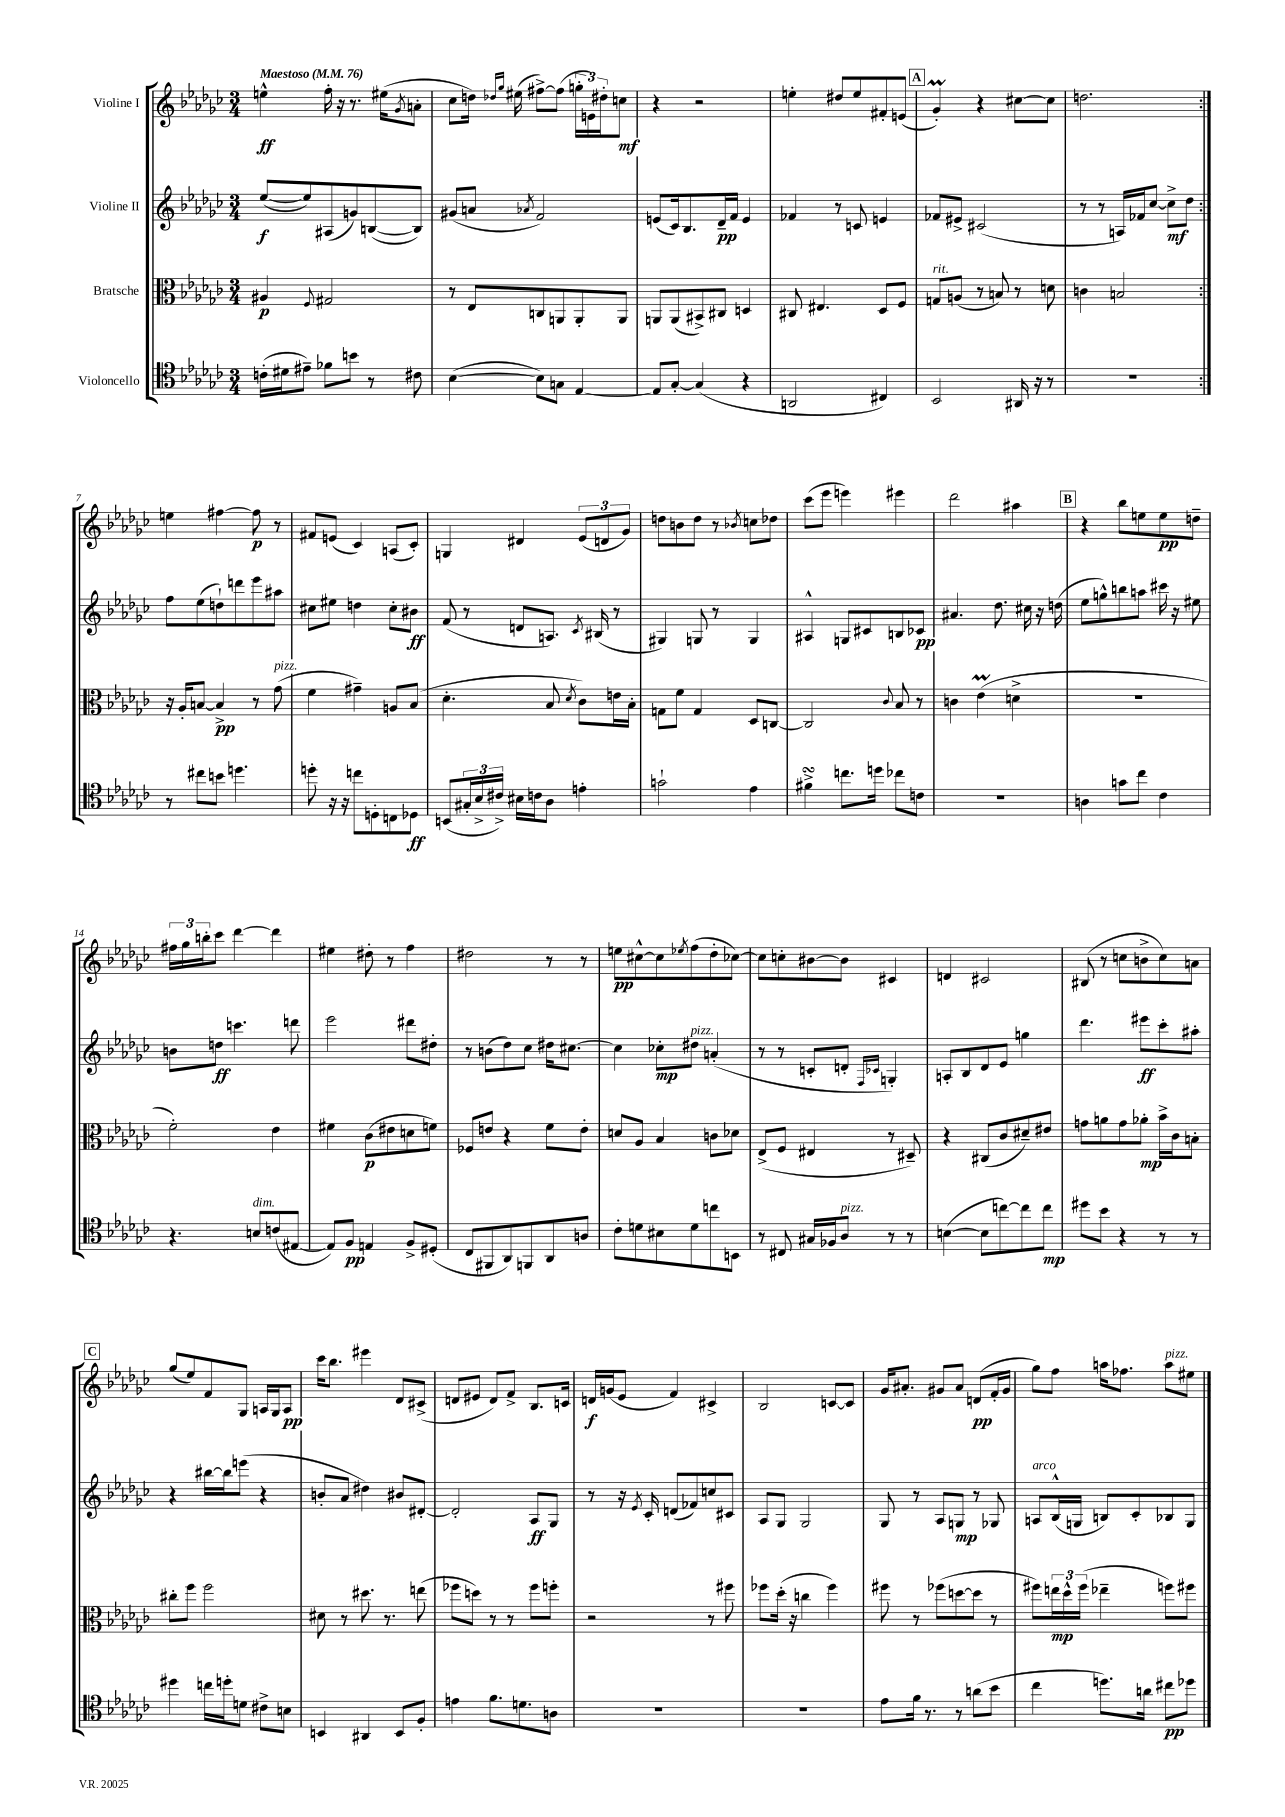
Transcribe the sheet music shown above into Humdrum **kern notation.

**kern	**kern	**kern	**kern
*staff4	*staff3	*staff2	*staff1
*clefC4	*clefC3	*clefG2	*clefG2
*k[b-e-a-d-g-c-]	*k[b-e-a-d-g-c-]	*k[b-e-a-d-g-c-]	*k[b-e-a-d-g-c-]
*M3/4	*M3/4	*M3/4	*M3/4
*MM76	*MM76	*MM76	*MM76
(16c'	4A#	([8ee-	4ee^^
16d#	.	.	.
8e#~)	.	8ee-])	.
.	8qqF	.	.
8f-	2G#	(8A#	16ff'
.	.	.	16r
8b	.	8g)	8.r
8r	.	([8B	.
.	.	.	(16ee#
.	.	.	8qg-
8c#	.	8B])	8a'
=	=	=	=
([4B-	8r	(8g#	8cc-
.	8E-	8a	16dd)
.	.	.	16qqdd-
.	.	.	16qqgg-
.	.	.	(16ee#
.	.	8qa-	.
8B-])	8C	2f)	[8ff#^)
8G	8AA	.	(8ff#]
[4E-	8AA'	.	24gg'
.	.	.	24e)
.	.	.	24dd#'
.	8AA	.	8cc
=	=	=	=
8E-]	8AA	(8e	4r
[8G-'	(8AA	16c-)	.
.	.	8.B-	.
(4G-]	8BB#^)	.	2r
.	8C#	16d-~	.
.	.	16f	.
4r	4D	4e	.
=	=	=	=
2AA	8C#	4f-	4ee'
.	4.E#	.	.
.	.	8r	8dd#
.	.	8c	8ee
4C#)	8D-	4e	8f#'
.	8F	.	(8e
=	=	=	=
2BB-	8G	8f-	4g-')
.	(8A	8e#^	.
.	8r	(2c#	4r
.	8B)	.	.
16AA#	8r	.	[8cc#
16r	.	.	.
8r	8d	.	8cc#]
=	=	=	=
2.r	4c	8r	2.dd
.	.	8r	.
.	2B	16A)	.
.	.	16f-	.
.	.	[8cc-	.
.	.	8cc-^]	.
.	.	8dd-	.
=:|!	=:|!	=:|!	=:|!
8r	16r	8ff	4ee
.	16A-'	.	.
8cc#	[8B	(8ee-	.
8b	4B^]	8dd`)	[4ff#
4.dd	.	8ddd	.
.	8r	8eee-	8ff#]
.	(8g-	8aa#	8r
=	=	=	=
8dd'	4f	8cc#	8f#
16r	.	8ee#	(8e
16r	.	.	.
8cc	4g#~)	4dd	4c-)
8D'	.	.	.
8C	8A	8cc#'	(8A
8D-	(8B-	8b#	8c-')
=	=	=	=
(8BB	4.d-'	(8f	4G
24G#'	.	8r	.
24B-^	.	.	.
24c#^)	.	.	.
16B#	.	8d	4d#
16c	.	.	.
8A-	8B-	8.A)	.
.	8qd-	.	.
4e'	8c-)	.	(12e-
.	.	8qc-	.
.	.	(16B#	.
.	.	.	12d
.	16e	8r	.
.	.	.	12g-)
.	16B-'	.	.
=	=	=	=
2g`	8G	4G#)	8dd
.	8f	.	8b
.	4G	8G	8dd
.	.	8r	8r
.	.	.	8qb-
4e-	8D-	4G	8cc
.	[8C	.	8dd-
=	=	=	=
4f#^	2C]	4A#^^	(8ccc-
.	.	.	8eee-
8.cc	.	8G	4eee)
.	.	8c#	.
16dd	.	.	.
.	8qqc-	.	.
8cc-	8B-	8B	4eee#
8c	8r	8c-	.
=	=	=	=
2.r	4c	4.a#	2ddd-
.	(4e-	.	.
.	.	8.dd-	.
.	4d^	.	4aa#
.	.	16cc#	.
.	.	16r	.
.	.	(16dd	.
=	=	=	=
4A	2.r	8ee-	4r
.	.	8gg^^)	.
8g	.	8bb	8bb-
8cc-	.	8aa	8ee
4c-	.	16ccc#	8ee
.	.	16r	.
.	.	8ee#	8dd~
=	=	=	=
4.r	2f')	8b	24ff#
.	.	.	24gg-
.	.	.	24bb'
.	.	8dd	8ccc-
.	.	4.ccc	[4ddd-
8B	.	.	.
(8c	4e-	.	4ddd-]
[8E#	.	8ddd	.
=	=	=	=
8E#])	4f#	2eee-	4ee#
8F	.	.	.
4E	(8c-	.	8dd#'
.	8e#	.	8r
8F^	8d	8ddd#	4ff
(8D#'	8f)	8dd#'	.
=	=	=	=
8C-	8F-	8r	2dd#
8FF#	8e	(8b	.
8AA-)	4r	8dd-)	.
8FF	.	8cc-	.
8AA-	8f	16dd#	8r
.	.	[8.cc#	.
8A	8e'	.	8r
=	=	=	=
8c-'	8d	4cc#]	8ee
8d	8A-	.	[8cc#^^
8B#	4B-	8cc-'	8cc#]
.	.	.	8qee-
8d	.	8dd#	(8ff
8cc	8c	(4a'	8dd-'
8BB	8d-	.	[8cc-)
=	=	=	=
8r	(8E-^	8r	8cc-]
8C#	8F	8r	8cc'
16G#	4E#	8c'	[8b#
16F-	.	.	.
8A-	.	8d'	8b#]
.	.	16qqF	.
.	.	16qqc-	.
8r	8r	4G')	4c#
8r	8D#~)	.	.
=	=	=	=
([4B	4r	8A'	4d
.	.	8B-	.
8B]	(8C#	8d-	2c#
[8cc)	8c-	8e-	.
8cc]	8d#~)	4gg	.
8cc	8e#	.	.
=	=	=	=
8dd#	8g	4.ddd-	(8B#
8b-	8a	.	8r
4r	8g	.	8cc
.	8a-'	8eee#	8b^
8r	16b-^	8ccc-'	8cc)
.	16c-	.	.
8r	8B'	8aa#'	8a
=	=	=	=
4dd#	8cc#'	4r	(8gg-
.	8ff	.	8ee-)
16cc	2ff	[16bb#	8f
16dd'	.	16bb#]	.
8d	.	(8eee	8G-
8c#^	.	4r	16A
.	.	.	16G-
8B	.	.	8A
=	=	=	=
4BB	8d#	8b'	16ccc-
.	.	.	8.bb-
.	8r	8a-	.
4AA#	8.dd#	4dd#)	4eee#
.	8.r	.	.
8BB	.	8b#	8d-
8F'	(8ee	[8d#'	(8c#^
=	=	=	=
4e	8ff-	2d#']	8d
.	8dd)	.	8e#
8.f	8r	.	8d)
.	8r	.	8f^
8.d	.	.	.
.	8ff-	8A-	8.B-
8A	8ff'	8G-	.
.	.	.	16c
=	=	=	=
2.r	2r	8r	16d
.	.	.	(16g
.	.	16r	8e-
.	.	8qe-	.
.	.	16c-'	.
.	.	(8d	4f)
.	.	8f-)	.
.	8r	8cc	4c#^
.	8ff#	8c#	.
=	=	=	=
2.r	8ff-	8A-	2B-
.	(16dd-'	8G-	.
.	16r	.	.
.	4cc	2G-	.
.	4ff-)	.	[8c
.	.	.	8c]
=	=	=	=
8e-	8ff#	8G-	16g-
.	.	.	8.a#'
16f	8r	8r	.
8.r	.	.	.
.	(8ff-	8A-	8g#
8r	[8dd	8G	8a#
(8a	8dd]	8r	(8d
8b-	8r	8G-	16f'
.	.	.	16g#
=	=	=	=
4cc-	8ff#)	8A	8gg-)
.	24ee	(16B-^^	8ff
.	24dd-^^	.	.
.	.	16G	.
.	(24ff#	.	.
8.dd)	4ee-~	8B)	16aa
.	.	.	8.ff-
.	.	8c-'	.
16a	.	.	.
8cc#	8ff)	8B-	8aa
8dd-	8ff#	8G	8ee#
==	==	==	==
*-	*-	*-	*-
